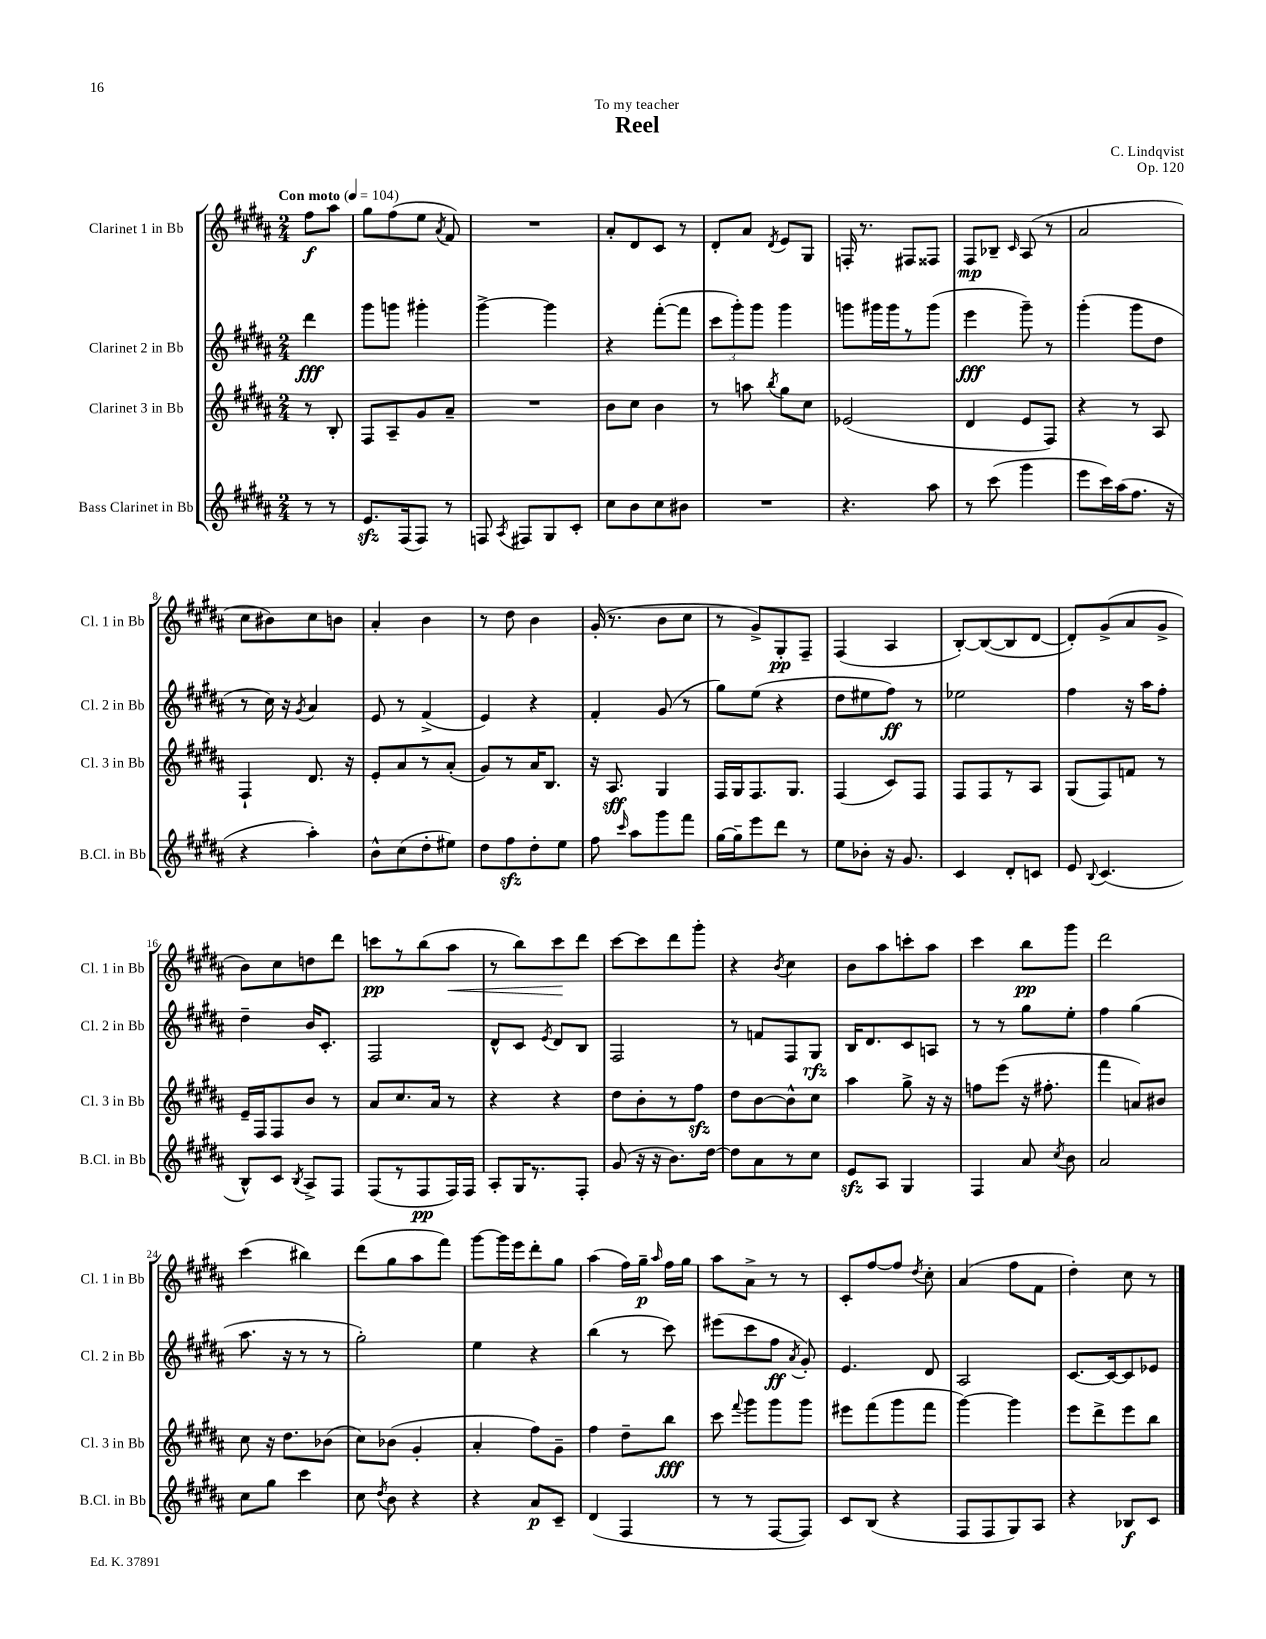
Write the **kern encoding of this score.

**kern	**kern	**kern	**kern
*staff4	*staff3	*staff2	*staff1
*clefG2	*clefG2	*clefG2	*clefG2
*k[f#c#g#d#a#]	*k[f#c#g#d#a#]	*k[f#c#g#d#a#]	*k[f#c#g#d#a#]
*M2/4	*M2/4	*M2/4	*M2/4
*MM104	*MM104	*MM104	*MM104
8r	8r	4ddd#	8ff#
8r	8B'	.	8aa#
=	=	=	=
8.e	8F#	8ggg#	8gg#
.	8A#~	8ggg	(8ff#
(16F#	.	.	.
8F#)	8g#	4ggg#'	8ee
.	.	.	8qa#
8r	8a#~	.	8f#)
=	=	=	=
8F	2r	[4ggg#^	2r
8qA#	.	.	.
8F#	.	.	.
8G#	.	4ggg#]	.
8c#'	.	.	.
=	=	=	=
8cc#	8b	4r	8a#'
8b	8cc#	.	8d#
8cc#	4b	([8fff#'	8c#
8b#	.	8fff#]	8r
=	=	=	=
2r	8r	12ccc#	8d#'
.	.	12ggg#')	.
.	8aa	.	8a#
.	.	12ggg#	.
.	8qbb	.	8qd#
.	8gg#	4ggg#	8e
.	8cc#	.	8G#
=	=	=	=
4.r	(2e-	8ggg	16F'
.	.	.	8.r
.	.	16ggg#	.
.	.	16ggg#	.
.	.	8r	8F#
8aa#	.	(8ggg#	8F##
=	=	=	=
8r	4d#	4eee	8F#
(8ccc#	.	.	8B-~
.	.	.	16qqc#
4ggg#	8e	8ggg#~)	(8A#
.	8F#)	8r	8r
=	=	=	=
8eee	4r	(4ggg#'	2a#
16ccc#)	.	.	.
(16aa#	.	.	.
8.ff#	8r	8ggg#	.
.	8A#	8dd#	.
16r	.	.	.
=	=	=	=
4r	4F#`	8r	8cc#
.	.	16cc#)	8b#)
.	.	16r	.
.	.	8qg#	.
4aa#')	8.d#	4a#	8cc#
.	.	.	8b
.	16r	.	.
=	=	=	=
8b^^	8e'	8e	4a#'
(8cc#	8a#	8r	.
8dd#'	8r	(4f#^	4b
8ee#)	(8a#'	.	.
=	=	=	=
8dd#	8g#)	4e)	8r
8ff#	8r	.	8dd#
8dd#'	16a#	4r	4b
.	8.B	.	.
8ee	.	.	.
=	=	=	=
8ff#	16r	4f#'	(16g#'
.	8.A#	.	8.r
16qqccc#	.	.	.
8aa#	.	.	.
8ggg#	4G#	(8g#	8b
8fff#	.	8r	8cc#
=	=	=	=
[16gg#	16F#	8gg#)	8r
16gg#~]	16G#	.	.
8eee	8.F#	(8ee	8g#^)
8ddd#	.	4r	8G#'
.	8.G#	.	.
8r	.	.	8F#~
=	=	=	=
8ee	(4F#	8dd#	(4F#
8b-'	.	8ee#	.
16r	8c#)	8ff#)	4A#
8.g#	.	.	.
.	8F#	8r	.
=	=	=	=
4c#	8F#	2ee-	[8B')
.	8F#	.	(8B_
8d#'	8r	.	8B]
8c	8A#	.	[8d#
=	=	=	=
8e	(8G#	4ff#	8d#'])
8qqB	.	.	.
(4.c#	8F#)	.	(8g#^
.	8f	16r	8a#
.	.	16aa#	.
.	8r	8ff#'	8g#^
=	=	=	=
8B^^)	16e~	4dd#~	8b)
.	16F#	.	.
8c#	8F#	.	8cc#
8qB	.	.	.
8A#^	8b	16b	8dd
.	.	8.c#'	.
8F#	8r	.	8ddd#
=	=	=	=
(8F#	8a#	2F#	8ccc
8r	8.cc#	.	8r
8F#	.	.	(8bb
.	16a#	.	.
16F#)	8r	.	8aa#
16F#	.	.	.
=	=	=	=
8A#'	4r	8d#^^	8r
16G#	.	8c#	8bb)
8.r	.	.	.
.	.	8qe	.
.	4r	8d#	8ccc#
8F#'	.	8B	8ddd#
=	=	=	=
(8g#	8dd#	2F#	[8ccc#
16r	8b'	.	8ccc#]
16r	.	.	.
8.b)	8r	.	8ddd#
.	8ff#	.	8ggg#'
[16dd#	.	.	.
=	=	=	=
8dd#]	8dd#	8r	4r
8a#	[8b	8f	.
.	.	.	8qb
8r	8b^^]	8F#	4cc#
8cc#	8cc#	8G#	.
=	=	=	=
8e	4aa#	16B	8b
.	.	8.d#	.
8A#	.	.	8aa#
4G#	8gg#^	8c#	8ccc'
.	16r	8A	8aa#
.	16r	.	.
=	=	=	=
4F#	8ff	8r	4ccc#
.	(8eee	8r	.
8a#	16r	8gg#	8bb
.	8.ff#'	.	.
8qcc#	.	.	.
8b	.	8ee'	8ggg#
=	=	=	=
2a#	4fff#	4ff#	2ddd#
.	8a)	(4gg#	.
.	8b#	.	.
=	=	=	=
8cc#	8cc#	8.aa#	(4ccc#
8gg#	16r	.	.
.	8.dd#	16r	.
4ccc#	.	8r	4bb#)
.	(8b-	8r	.
=	=	=	=
8cc#	8cc#)	2gg#')	(8ddd#
8qdd#	.	.	.
8b	(8b-	.	8gg#
4r	4g#'	.	8aa#
.	.	.	8fff#)
=	=	=	=
4r	4a#'	4ee	[8ggg#
.	.	.	16ggg#]
.	.	.	16eee
8a#	8ff#)	4r	8ddd#'
8c#~	8g#~	.	8gg#
=	=	=	=
(4d#	4ff#	(4bb	(4aa#
4F#	8dd#~	8r	16ff#)
.	.	.	16gg#~
.	.	.	16qqaa#
.	8bb	8ccc#)	16ff#
.	.	.	16gg#
=	=	=	=
8r	8ccc#	(8eee#	8aa#
.	8qqfff#	.	.
8r	8ggg#	8ccc#	8a#^
[8F#	8ggg#	8ff#	8r
.	.	8qa#	.
8F#])	8ggg#	8g#')	8r
=	=	=	=
8c#	8eee#	4.e	8c#'
(8B	(8fff#	.	[8ff#
4r	8ggg#	.	8ff#]
.	.	.	8qdd#
.	8fff#	8d#	8cc#'
=	=	=	=
8F#	[4ggg#)	2A#	(4a#
8F#	.	.	.
8G#)	4ggg#]	.	8ff#
8A#	.	.	8f#
=	=	=	=
4r	8eee	[8.c#	4dd#')
.	8ddd#^	.	.
.	.	16c#_	.
8B-	8eee	8c#]	8cc#
8c#	8bb	8e-	8r
==	==	==	==
*-	*-	*-	*-
